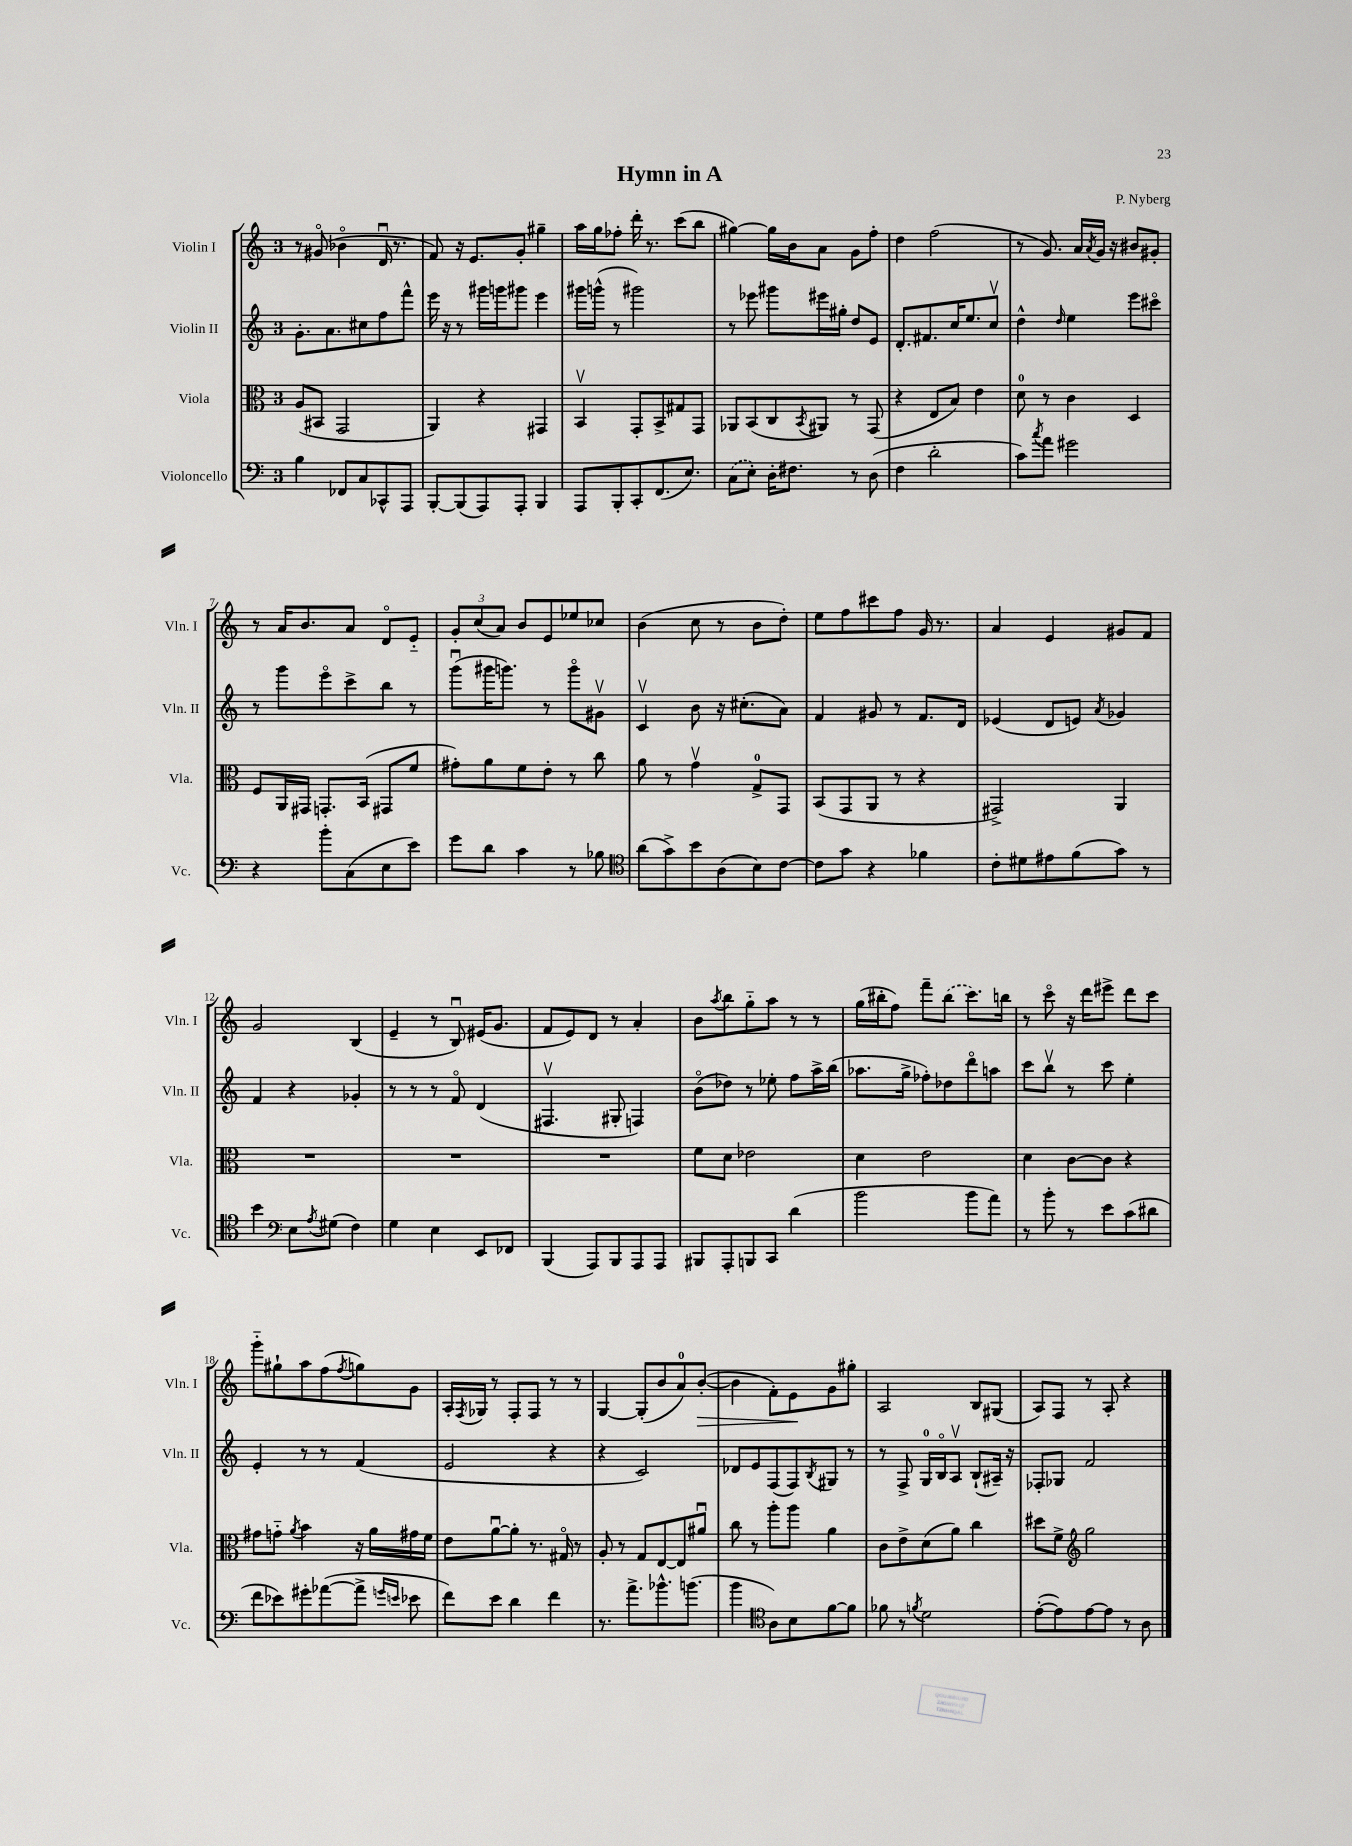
\header { title = "Hymn in A" composer = "P. Nyberg" }
<<
\new StaffGroup <<
\new Staff = "s0" \with { instrumentName = "Violin I" shortInstrumentName = "Vln. I" } {
    \clef treble \key c \major \once \override Staff.TimeSignature.style = #'single-digit \time 3/4
    r8 gis'8\flageolet( bes'4\flageolet d'16\downbow r8. |
    f'8) r16 e'8. g'8-. gis''4-- |
    a''16 g''16 fes''8-. d'''16-. r8. c'''8( b''8 |
    gis''4~) gis''16 b'16 a'8 g'8 f''8-. |
    d''4 f''2( |
    r8 g'8.) a'16 \acciaccatura { a'8 } g'16 r16 bis'8 gis'8-. |
    r8 a'16 b'8. a'8 d'8\flageolet e'8-_ |
    \tuplet 3/2 { g'8-. c''8( a'8) } b'8 e'8 ees''8 ces''8 |
    b'4( c''8 r8 b'8 d''8-.) |
    e''8 f''8 cis'''8 f''8 g'16 r8. |
    a'4 e'4 gis'8 f'8 |
    g'2 b4( |
    e'4-- r8 b8\downbow) eis'16( g'8. |
    f'8 e'8) d'8 r8 a'4-. |
    b'8 \acciaccatura { a''8 } b''8 g''8-_ a''8 r8 r8 |
    g''16( bis''16-. f''8) f'''8-- \once \slurDashed bis''8( c'''8.) b''16 |
    r8 c'''8\flageolet r16 d'''16 eis'''8-> d'''8 c'''8 |
    g'''8-_ gis''8-! a''8 f''8( \acciaccatura { f''8 } g''8) g'8 |
    a16-. \acciaccatura { f8 } ges16 r8 f8-. f8 r8 r8 |
    g4~ g8-.( b'8 a'8-0) b'8~-.\>( |
    b'4 f'8-.) e'8\! g'8 gis''8-. |
    a2 b8 gis8( |
    a8) f8 r8 a8-. r4 \bar "|." |
}
\new Staff = "s1" \with { instrumentName = "Violin II" shortInstrumentName = "Vln. II" } {
    \clef treble \key c \major \once \override Staff.TimeSignature.style = #'single-digit \time 3/4
    g'8.-. a'8. cis''8 f''8 f'''8-^ |
    e'''16 r16 r8 gis'''16 g'''16 gis'''8 e'''4 |
    gis'''16 g'''16-^( r8 gis'''2) |
    r8 ees'''8 gis'''8 eis'''16 gis''16-. d''8 e'8 |
    d'8.-. fis'8. c''16 e''8. c''8\upbow |
    d''4-^ \grace { d''16 } e''4 e'''8 cis'''8\flageolet |
    r8 g'''8 e'''8\flageolet c'''8-> b''8 r8 |
    g'''8\downbow( gis'''16 g'''8.) r8 g'''8\flageolet gis'8\upbow |
    c'4\upbow b'8 r16 cis''8.-.( a'8) |
    f'4 gis'8 r8 f'8. d'16 |
    ees'4( d'8 e'8) \acciaccatura { a'8 } ges'4 |
    f'4 r4 ges'4-. |
    r8 r8 r8 f'8\flageolet d'4( |
    fis4.\upbow gis8-. f4) |
    b'8\flageolet( des''8) r8 ees''8-. f''8 a''16-> b''16( |
    aes''8. g''16-> fes''8-.) des''8 d'''8\flageolet a''8 |
    c'''8 b''8\upbow r8 c'''8 e''4-. |
    e'4-. r8 r8 f'4( |
    e'2 r4 |
    r4 c'2) |
    des'8 e'8 f8( f8) \acciaccatura { b8 } gis8 r8 |
    r8 f8-> g16-0 b16\flageolet a8\upbow b8-!( ais16--) r16 |
    fes8-. ges8 f'2 \bar "|." |
}
\new Staff = "s2" \with { instrumentName = "Viola" shortInstrumentName = "Vla." } {
    \clef alto \key c \major \once \override Staff.TimeSignature.style = #'single-digit \time 3/4
    a8( bis,8 g,2 |
    a,4) r4 gis,4 |
    b,4\upbow g,8-. b,8-> gis8 g,8 |
    aes,8 b,8( c8 \acciaccatura { b,8 } ais,8) r8 g,8( |
    r4 e8 b8) e'4 |
    d'8-0 r8 c'4 d4 |
    f8 a,16 gis,16 g,8.-. b,16( gis,8 f'8 |
    gis'8-.) a'8 f'8 e'8-. r8 c''8 |
    a'8 r8 g'4\upbow g8-0-> g,8 |
    b,8( g,8 a,8 r8 r4 |
    gis,2->) a,4 |
    R2. |
    R2. |
    R2. |
    f'8 d'8 ees'2 |
    d'4 e'2 |
    d'4 c'8~ c'8 r4 |
    gis'8 g'8-_ \acciaccatura { a'8 } b'4 r16 a'16 gis'16 f'16 |
    e'8 a'8~\downbow a'8-. r8. gis16\flageolet r8 |
    a8-. r8 g8 e8~ e8 ais'8\downbow |
    c''8 r8 a''8-. a''8 a'4 |
    c'8 e'8-> d'8( a'8) c''4 |
    dis''8 f'8-> \clef treble g''2 \bar "|." |
}
\new Staff = "s3" \with { instrumentName = "Violoncello" shortInstrumentName = "Vc." } {
    \clef bass \key c \major \once \override Staff.TimeSignature.style = #'single-digit \time 3/4
    b4 fes,8 c8 ces,8-^ a,,8 |
    b,,8~-. b,,8( a,,8) a,,8-. b,,4 |
    a,,8 b,,8-. c,8-. f,8.( e8.) |
    \once \slurDashed c8( e8-.) d16-. fis8. r8 d8( |
    f4 d'2-. |
    c'8) \acciaccatura { c''8 } a'8 gis'2 |
    r4 b'8-. c8( e8 e'8) |
    g'8 d'8 c'4 r8 bes8 |
    \clef tenor a'8( g'8->) b'8 a8( b8) c'8~ |
    c'8 g'8 r4 fes'4 |
    c'8-. dis'8 eis'8 f'8( g'8) r8 |
    b'4 \clef bass e8 \acciaccatura { a8 } gis8( f4) |
    g4 e4 e,8 fes,8 |
    b,,4( a,,8) b,,8 a,,8 a,,8 |
    bis,,8 a,,8-. b,,8 c,8 d'4( |
    b'2 b'8 a'8) |
    r8 b'8-. r8 e'8 c'8( dis'8 |
    f'8 ees'8) gis'8-. aes'8~( aes'8-> \grace { g'16 e'16 } ees'8 |
    f'8) e'8 d'4 f'4 |
    r8. a'8.-> bes'8.-^ b'8.( |
    b'4 \clef tenor a8) b8 f'8~ f'8 |
    fes'8 r8 \acciaccatura { f'8 } d'2 |
    e'8~-.( e'8) e'8~ e'8 r8 a8 \bar "|." |
}
>>
>>
